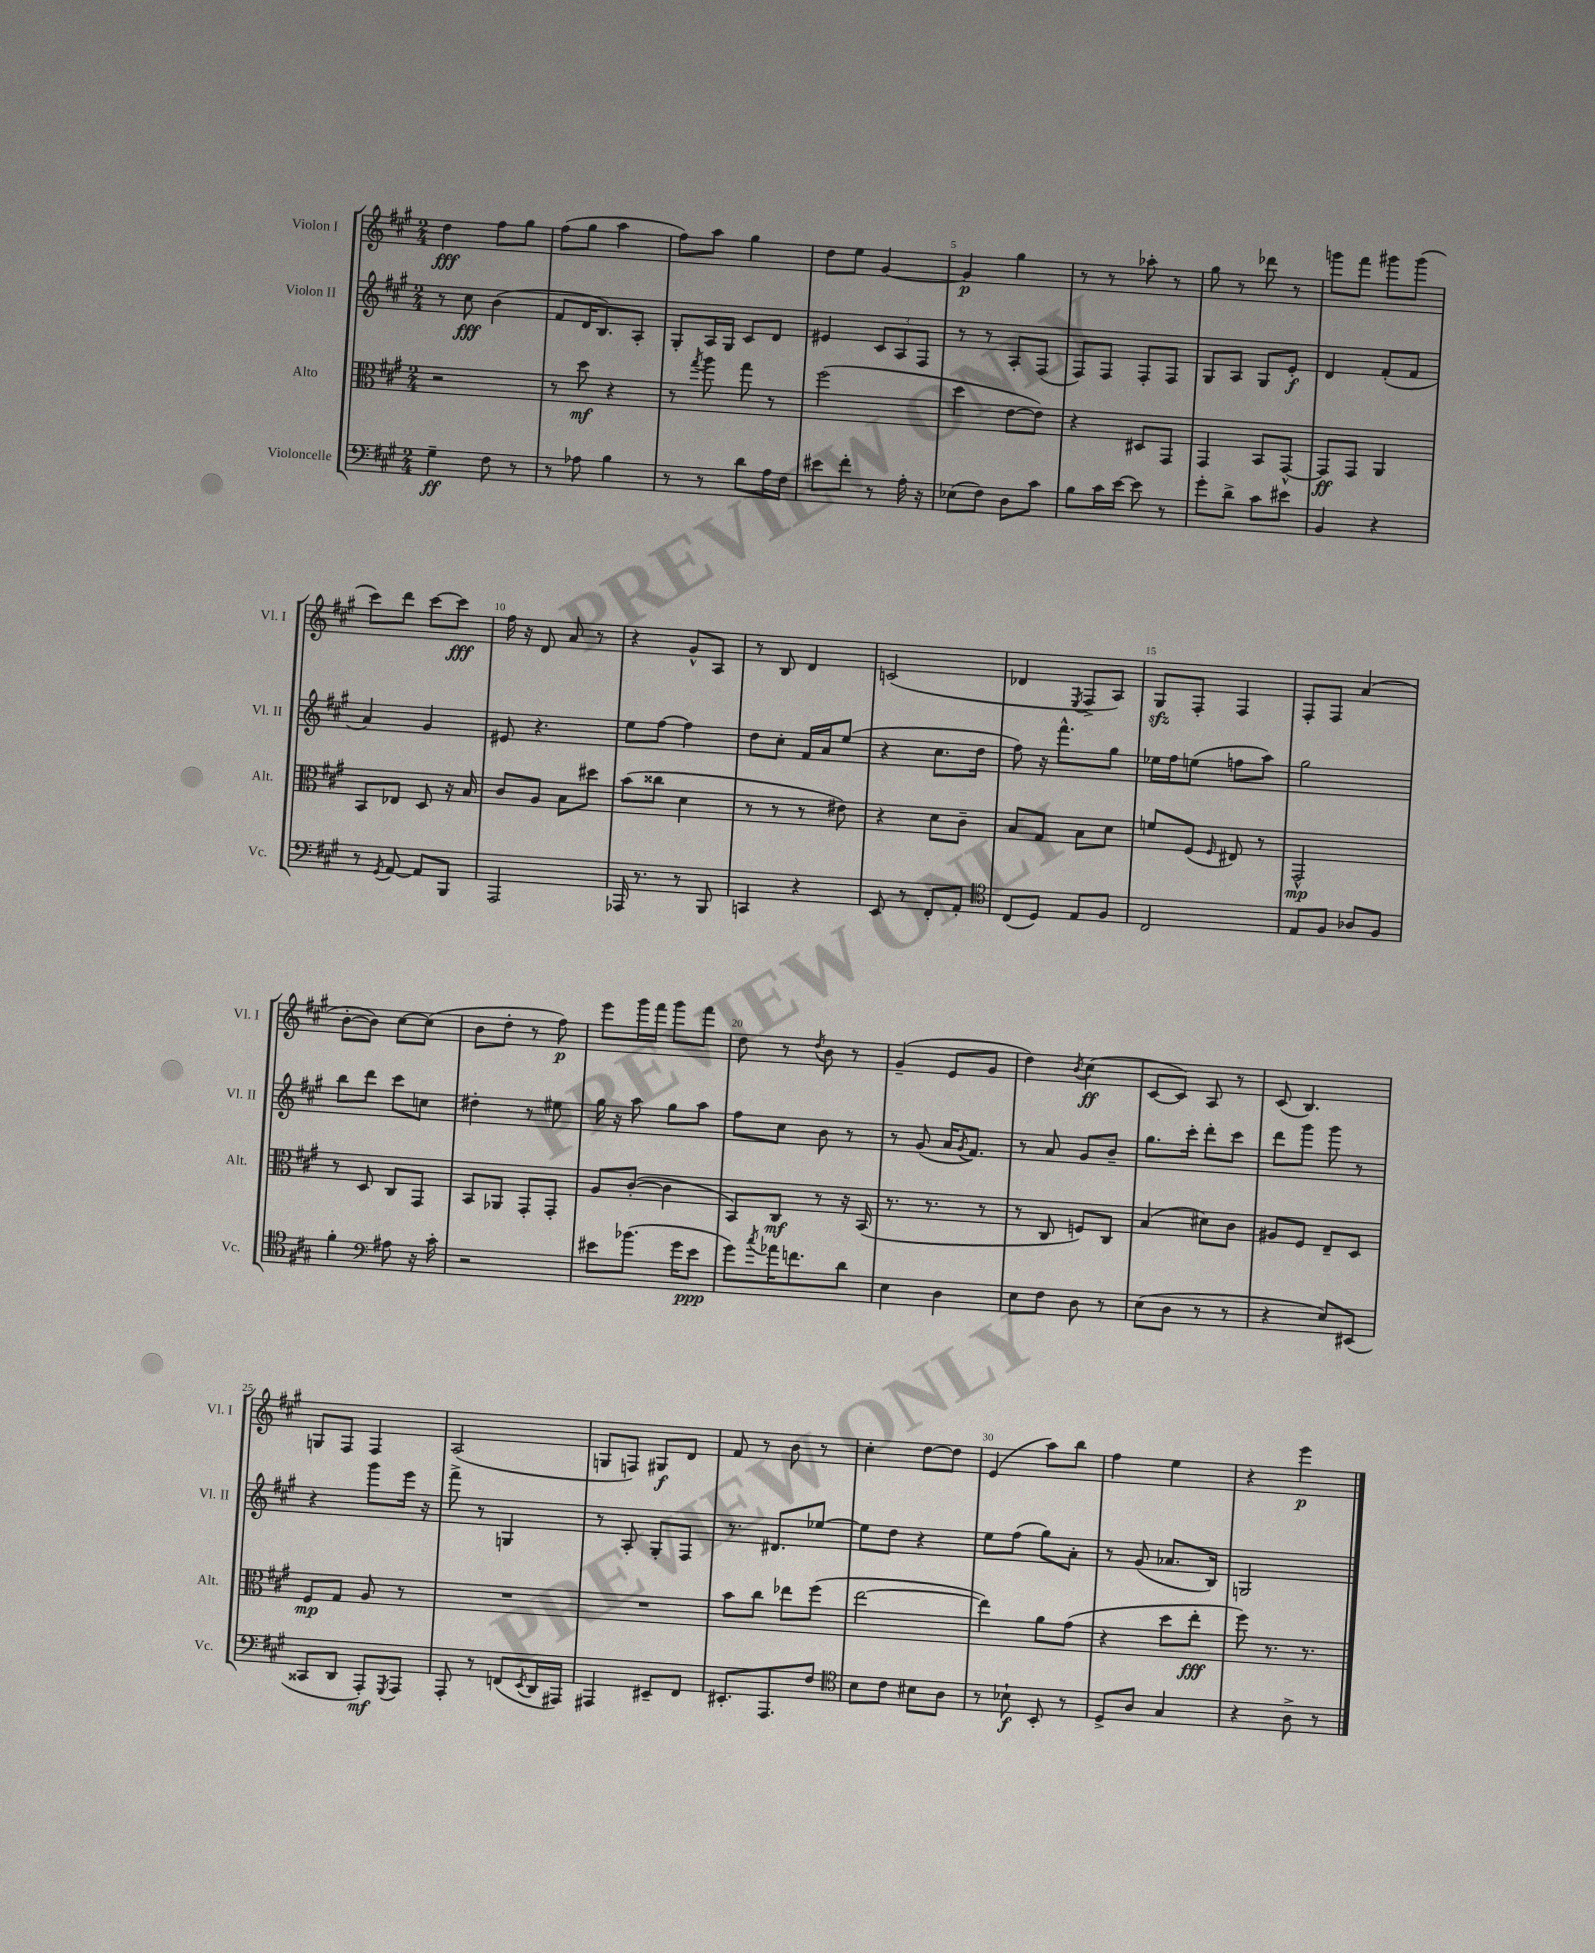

**kern	**kern	**kern	**kern
*staff4	*staff3	*staff2	*staff1
*clefF4	*clefC3	*clefG2	*clefG2
*k[f#c#g#]	*k[f#c#g#]	*k[f#c#g#]	*k[f#c#g#]
*M2/4	*M2/4	*M2/4	*M2/4
4G#~	2r	8r	4dd
.	.	8cc#	.
8F#	.	(4b	8ff#
8r	.	.	8gg#
=	=	=	=
8r	8r	8f#	(8ff#
8A-	8dd	16d	8gg#
.	.	8.B)	.
4B	4r	.	4aa
.	.	8A'	.
=	=	=	=
8r	8r	8G#'	8ff#)
.	8qgg#	.	.
8r	8aa	16A	8aa
.	.	16G#	.
8d	8gg#	8c#	4gg#
16A	8r	8d	.
16F#	.	.	.
=	=	=	=
8e#	(2ff#	4e#	8dd
8f#'	.	.	8ee
8r	.	12c#	[4g#
.	.	12A	.
16A'	.	.	.
.	.	12F#	.
16r	.	.	.
=	=	=	=
(8E-	4dd	8r	4g#]
8F#)	.	8r	.
8D	[8e	8A'	4gg#
8c#	8e])	(8F#	.
=	=	=	=
8B	4r	8F#)	8r
16c#	.	8F#	8r
[16e	.	.	.
8e]	8D#	8F#'	8aa-'
8r	8GG#	8F#	8r
=	=	=	=
8g#'	4GG#	8G#	8gg#
8d^	.	8A	8r
8c#	8BB	8G#	8ddd-
8e#	[8GG#^^	8e'	8r
=	=	=	=
4BB	8GG#]	4d	8ggg
.	8GG#	.	8fff#
4r	4AA	(8f#'	8ggg#
.	.	8f#	(8ggg#
=	=	=	=
8r	8BB	4a)	8ccc#)
8qGG#	.	.	.
[8AA	8E-	.	8ddd
8AA]	8D	4g#	[8ccc#
8BBB	16r	.	8ccc#]
.	16B	.	.
=	=	=	=
2AAA	8c#	8e#	16ff#
.	.	.	16r
.	8A	4.r	8d
.	8B	.	8a
.	8dd#	.	8r
=	=	=	=
16AAA-	(8b	8ee	4r
8.r	.	.	.
.	8cc##	[8ff#	.
8r	4d	4ff#]	8g#^^
8BBB	.	.	8A
=	=	=	=
4CC	8r	8dd	8r
.	8r	8cc#'	8B
4r	8r	16f#	4d
.	.	16a	.
.	8e#)	(8ee	.
=	=	=	=
8EE	4r	4r	(2c
8r	.	.	.
8FF#'	8d	8.cc#	.
8AA'	8c#~	.	.
.	.	16dd	.
=	=	=	=
*clefC4	*	*	*
(8C#	8B	8ff#)	4d-
8D)	8G#	16r	.
.	.	8.fff#^^	.
.	.	.	8qE
8E	8B	.	8F#^
8F#	8d	8gg#	8A)
=	=	=	=
2C#	8f	16ee-	8G#
.	.	16ff#	.
.	(8F#	(8ee	8F#'
.	16qqF#	.	.
.	8E#)	8ff	4F#
.	8r	8aa)	.
=	=	=	=
8E	2GG#^^	2gg#	8F#'
8F#	.	.	8F#
8A-	.	.	(4a
8F#	.	.	.
=	=	=	=
4f#'	8r	8bb	[8b'
.	8D	8ddd	8b])
*clefF4	*	*	*
8A#	8C#	8ccc#	[8cc#
16r	8GG#	8cc	(8cc#]
16c#'	.	.	.
=	=	=	=
2r	8BB	4dd#'	8b
.	8AA-	.	8dd'
.	8GG#'	8r	8r
.	8GG#'	8ee#	8ff#)
=	=	=	=
8e#	8A	16gg#	8eee
.	.	16r	.
(8.b-	([8c#'	8aa	16ggg#
.	.	.	16fff#
.	4c#]	8gg#	8ggg#
16g#	.	.	.
8e#	.	8aa	8fff#
=	=	=	=
8g#)	8BB)	8ff#	8dd
8qcc#	.	.	.
16a-	8C#	8cc#	8r
8.f	.	.	.
.	.	.	8qdd
.	8r	8b	8b
8d	16r	8r	8r
.	(16BB	.	.
=	=	=	=
4E	8.r	8r	(4g#~
.	.	(8g#	.
.	8.r	.	.
4D	.	16a	8e
.	.	8qg#	.
.	.	8.f#)	.
.	8r	.	8g#
=	=	=	=
8E	8r	8r	4dd)
8F#	8C#	8a	.
.	.	.	8qb
8D	8F)	8g#	(4cc#
8r	8C#	8b~	.
=	=	=	=
(8E	(4B	8.gg#	[8c#
8D	.	.	8c#])
.	.	16ccc#'	.
8r	8d#)	8ddd'	8A
8r	8c#	8ccc#	8r
=	=	=	=
4r	8A#	8ddd	(8c#
.	8F#	8ggg#	4.B)
8E)	8E~	8ggg#	.
(8EE#	8D	8r	.
=	=	=	=
8CC##	8F#	4r	8G
8DD	8G#	.	8F#
8AAA')	8A	8ggg#	4F#
8qGGG#	.	.	.
8AAA	8r	16eee	.
.	.	16r	.
=	=	=	=
8AAA'	2r	8fff#^	(2A
8r	.	8r	.
(8FF	.	4G	.
8qEE	.	.	.
16DD	.	.	.
16AAA#)	.	.	.
=	=	=	=
4AAA#	2r	8r	8G
.	.	8A'	8F)
8EE#~	.	8G#'	8G#
8FF#	.	8F#	8d
=	=	=	=
8.EE#'	8b	8.r	8f#
.	8cc#	.	8r
8.AAA	.	8.d#	.
.	8ee-	.	8b
8F#	(8ff#	[8ee-	8r
=	=	=	=
*clefC4	*	*	*
8B	[2ee	8ee-]	4cc#'
8c#	.	8dd	.
8B#	.	4r	[8dd
8A	.	.	8dd]
=	=	=	=
8r	4ee])	8ee	(4e
8B-`	.	(8ff#	.
8BB'	8a	8gg#)	8aa)
8r	(8g#	8a'	8bb
=	=	=	=
8D^	4r	8r	4ff#
8A	.	(8g#	.
4G#	8dd	8.a-	4ee
.	8ee'	.	.
.	.	16B)	.
=	=	=	=
4r	8ff#)	2G	4r
.	8.r	.	.
8A^	.	.	4eee
.	8.r	.	.
8r	.	.	.
==	==	==	==
*-	*-	*-	*-
